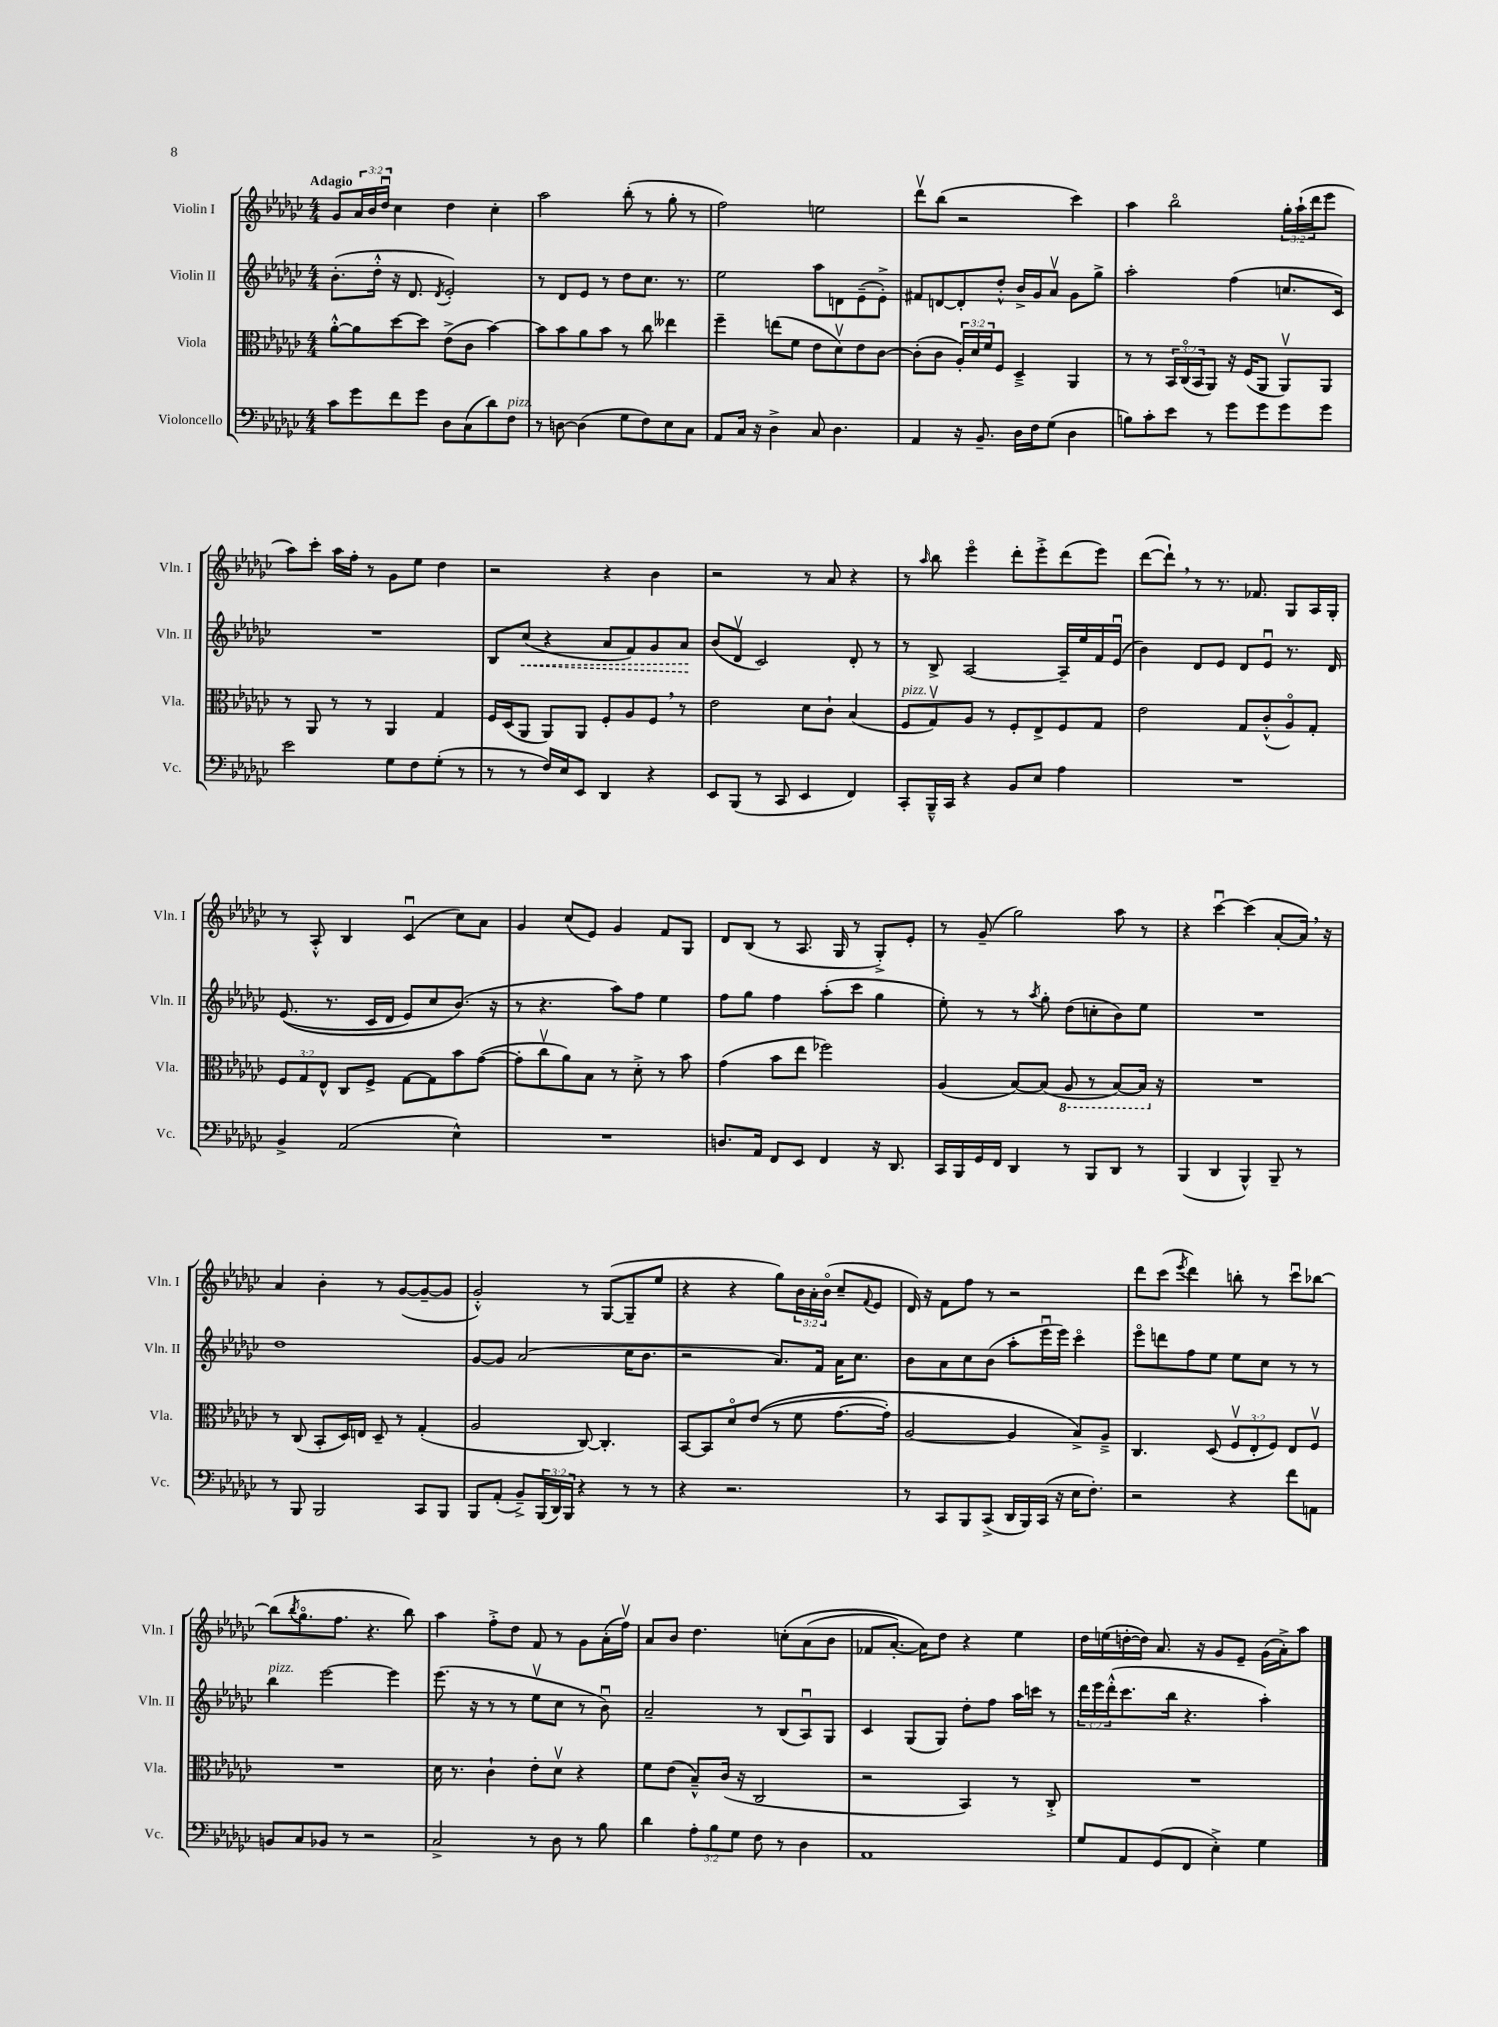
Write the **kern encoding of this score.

**kern	**kern	**kern	**dynam	**kern
*part4	*part3	*part2	*part2	*part1
*staff4	*staff3	*staff2	*staff2	*staff1
*I"Violoncello	*I"Viola	*I"Violin II	*	*I"Violin I
*I'Vc.	*I'Vla.	*I'Vln. II	*	*I'Vln. I
*clefF4	*clefC3	*clefG2	*	*clefG2
*k[b-e-a-d-g-c-]	*k[b-e-a-d-g-c-]	*k[b-e-a-d-g-c-]	*	*k[b-e-a-d-g-c-]
*M4/4	*M4/4	*M4/4	*	*M4/4
=1	=1	=1	=1	=1
!	!	!	!	!LO:TX:a:B:t=Adagio
8c-\L	[8a-'^^\L	(8.b-'\L	.	8g-/L
8g-\	8a-\]	.	.	24a-/L
.	.	.	.	24b-/
.	.	16dd-'^^\Jk	.	.
.	.	.	.	24dd-u/JJ
8f\	[8dd-\	16r	.	4cc-\
.	.	8.d-/	.	.
8g-\J	8dd-\J]	.	.	.
.	.	8qd-/	.	.
8D-\L	(8e-^\L	2e-'/)	.	4dd-\
(8C-\	8c-\J	.	.	.
8d-\)	[4b-\)	.	.	4cc-'\
!LO:TX:a:i:t=pizz.	!	!	!	!
8F\J	.	.	.	.
=2	=2	=2	=2	=2
8r	8b-\L]	8r	.	2aa-\
[8Dn\	8b-\	8d-/L	.	.
(4D\]	8a-\	8e-/J	.	.
.	8b-\J	8r	.	.
8G-\L	8r	8dd-\L	.	(8bb-'\
8F\)	8cc-\	8.cc-\J	.	8r
8E-\	4ee--X\	.	.	8gg-'\
.	.	8.r	.	.
8C-\J	.	.	.	8r
=3	=3	=3	=3	=3
8AA-/L	4ff~\	2ee-\	.	2ff\)
16C-/Jk	.	.	.	.
16r	.	.	.	.
4D-^\	(8een\L	.	.	.
.	8f\J	.	.	.
8C-/	8e-\L	8aa-\L	.	2een\
4.D-\	8d-v\)	8dn\	.	.
.	8e-\	(8e-~\	.	.
.	[8c-\J	8e-'^\J)	.	.
=4	=4	=4	=4	=4
4AA-/	(8c-'\L]	8f#X/L	.	8ddd-v\L
.	8c-\J	[8dn/	.	(8bb-\J
16r	24A-'/LL)	8d'/]	.	2r
.	24d-/	.	.	.
8.BB-~/	.	.	.	.
.	24f/J	.	.	.
.	8F/J	8dd-'^^/J	.	.
16D-\LL	4D-~^/	16b-^/LL	.	.
16F\J	.	16g-/J	.	.
(8G-\J	.	8a-v/J	.	.
4D-\	4AA-/	8g-\L	.	4ccc-\)
.	.	8gg-^\J	.	.
=5	=5	=5	=5	=5
8Bn\L)	8r	2aa-'\	.	4aa-\
8c-'\	8r	.	.	.
8e-\J	24BB-/LL	.	.	2bb-\
.	(24C-/	.	.	.
.	24BB-/J	.	.	.
8r	8AA-/J)	.	.	.
8g-\L	16r	(4ff\	.	.
.	(16F/KL	.	.	.
8g-\	8AA-/J	.	.	.
8g-\	8AA-v/L)	8.ccn/L	.	24gg-'\LL
.	.	.	.	(24aa-`\
.	.	.	.	24ddd-\J
8g-\J	8AA-/J	.	.	8eee-\J
.	.	16c-/Jk)	.	.
!!LO:LB:g=z
=6	=6	=6	=6	=6
2e-\	8r	1r	.	8aa-\L)
.	8AA-/	.	.	8ccc-'\J
.	8r	.	.	16aa-\LL
.	.	.	.	16ff'\JJ
.	8r	.	.	8r
8G-\L	4AA-/	.	.	8g-\L
8F\	.	.	.	8ee-\J
(8G-'\J	4G-/	.	.	4dd-\
8r	.	.	.	.
=7	=7	=7	=7	=7
8r	16F/LL	8B-/L	.	2r
.	(16D-/J	.	.	.
!	!	!	!LO:HP:b	!
8r	8AA-/J	(8cc-/J	<	.
16F/LL)	8AA-/L)	4r	.	.
16E-/J	.	.	.	.
8EE-/J	8AA-/J	.	.	.
4DD-/	8F'/L	8a-/L	.	4r
.	8A-/	8f/)	.	.
4r	8F,/J	8g-/	.	4b-\
.	8r	8a-/J	.	.
.	.	.	[	.
=8	=8	=8	=8	=8
8EE-/L	2e-\	(8b-/L	.	2r
(8BBB-/J	.	8d-v/J	.	.
8r	.	2c-/)	.	.
8CC-/	.	.	.	.
4EE-/	8d-\L	.	.	8r
.	8c-`\J	.	.	8a-/
4FF/)	(4B-/	8d-'/	.	4r
.	.	8r	.	.
=9	=9	=9	=9	=9
!	!LO:TX:a:i:t=pizz.	!	!	!
8CC-'/L	8F/L	8r	.	8r
.	.	.	.	16qqaa-/
16BBB-~^^/L	8G-v/)	8B-^/	.	8bb-\
16CC-/JJ	.	.	.	.
4r	8A-/J	[2A-/	.	4eee-\
.	8r	.	.	.
8BB-/L	8F'/L	.	.	8ddd-'\L
8E-/J	8E-^/	.	.	8eee-'^\
4A-\	8F/	16A-~/LL]	.	(8ddd-\
.	.	16ee-/	.	.
.	8G-/J	16f/	.	8eee-\J)
.	.	(16e-u/JJ	.	.
=10	=10	=10	=10	=10
1r	2e-\	4b-\)	.	([8ddd-\L
.	.	.	.	8ddd-`,\J])
.	.	8d-/L	.	8r
.	.	8e-/J	.	8.r
.	8G-/L	8d-/L	.	.
.	.	.	.	8.f-X/
.	(8c-'^^/	8e-u/J	.	.
.	8A-/)	8.r	.	8G-/L
.	8G-'/J	.	.	16A-/L
.	.	16d-/	.	16G-'/JJ
!!LO:LB:g=z
=11	=11	=11	=11	=11
4BB-^/	12F/L	((8.e-/	.	8r
.	12G-/	.	.	.
.	.	.	.	8A-'^^/
.	12E-^^/J	.	.	.
.	.	8.r	.	.
(2AA-/	8C-/L	.	.	4B-/
.	8F^/J	16c-/LL	.	.
.	.	16d-/JJ	.	.
.	[8G-\L	8e-/L)	.	(4c-u/
.	8G-\]	8cc-/	.	.
4E-^^\)	8b-\	(8.b-/J)	.	8cc-\L)
.	([8g-\J	.	.	8a-\J
.	.	16r	.	.
=12	=12	=12	=12	=12
1r	8g-'\L]	8r	.	4g-/
.	8cc-v\	4.r	.	.
.	8a-\)	.	.	(8cc-/L
.	8B-\J	.	.	8e-/J)
.	8r	8aa-\L)	.	4g-/
.	8d-'^\	8ff\J	.	.
.	8r	4ee-\	.	8f/L
.	8b-\	.	.	8G-/J
=13	=13	=13	=13	=13
8.Dn/L	(4g-\	8ff\L	.	8d-/L
.	.	8gg-\J	.	(8B-/J
16AA-/Jk	.	.	.	.
8FF/L	8b-\L	4ff\	.	8r
8EE-/J	8ee-\J	.	.	8.A-/
4FF/	2ff-X\)	(8aa-'\L	.	.
.	.	.	.	16G-/
.	.	8ccc-\J	.	8r
16r	.	4gg-\	.	8G-'^/L)
8.DD-/	.	.	.	.
.	.	.	.	8e-'/J
=14	=14	=14	=14	=14
16CC-/LL	(4A-/	8ee-'\)	.	8r
16BBB-/	.	.	.	.
16GG-/	.	8r	.	(8g-~/
16FF/JJ	.	.	.	.
4DD-/	[8B-/L)	8r	.	2gg-\)
.	.	8qaa-/	.	.
.	(8B-/J]	8gg-'\	.	.
*	*8ba	*	*	*
8r	8AA-/	(8dd-\L	.	.
8BBB-/L	8r	8ccn'\	.	.
8DD-/J	[8BB-/L)	8b-\)	.	8aa-\
8r	16BB-/Jk]	8ee-\J	.	8r
*	*X8ba	*	*	*
.	16r	.	.	.
=15	=15	=15	=15	=15
(4BBB-/	1r	1r	.	4r
4DD-/	.	.	.	[4ccc-u\
4BBB-^^/)	.	.	.	(4ccc-\]
8BBB-~/	.	.	.	[8a-'/L
8r	.	.	.	16a-,/Jk])
.	.	.	.	16r
!!LO:LB:g=z
=16	=16	=16	=16	=16
8r	8r	1dd-	.	4a-/
8BBB-/	(8C-/	.	.	.
2BBB-/	8BB-'/L	.	.	4b-'\
.	16D-/L)	.	.	.
.	16En/JJ	.	.	.
.	8D-~/	.	.	8r
.	8r	.	.	([8g-/L
8CC-/L	(4G-'/	.	.	8g-~/_
8BBB-/J	.	.	.	8g-/J]
=17	=17	=17	=17	=17
8BBB-/L	2A-/	[8g-/L	.	2g-'^^/)
(8AA-'/J	.	8g-/J]	.	.
8BB-~^/L)	.	(2a-/	.	.
(24BBB-/L	.	.	.	.
24DD-/)	.	.	.	.
24BBB-/JJ	.	.	.	.
4r	[8C-/)	.	.	8r
.	4.C-'/]	.	.	([8G-/L
8r	.	16cc-\KL	.	8G-~/]
.	.	8.b-\J	.	.
8r	.	.	.	8ee-/J
=18	=18	=18	=18	=18
4r	[8BB-/L	2r	.	4r
.	8BB-/]	.	.	.
2.r	8d-/	.	.	4r
.	((8e-/J	.	.	.
.	8r	8.a-/L)	.	8gg-\L)
.	8f\	.	.	24b-\L
.	.	.	.	24a-'\
.	.	16f/Jk	.	.
.	.	.	.	(24b-\JJ
.	[8.g-\L	16a-\KL	.	8cc-~/L
.	.	8.cc-\J	.	.
.	.	.	.	8qqf/
.	.	.	.	8e-/J
.	16g-'\Jk])	.	.	.
=19	=19	=19	=19	=19
8r	[2A-/	8b-\L	.	16d-/)
.	.	.	.	16r
8CC-/L	.	8a-\	.	8f\L
8BBB-/	.	8cc-\	.	8ff\J
(8CC-^/J	.	(8b-\J	.	8r
16DD-/LL	4A-/]	8aa-'\L	.	2r
16BBB-/)	.	.	.	.
(16CC-/JJ	.	16eee-u\L	.	.
16r	.	16eee-\JJ)	.	.
16E-\KL	8B-^/L)	4ccc-\	.	.
8.F'\J)	.	.	.	.
.	8A-~^/J	.	.	.
=20	=20	=20	=20	=20
2r	4.C-/	8eee-\L	.	8ddd-\L
.	.	8dddn\	.	(8ccc-\J
.	.	.	.	8qeee-/
.	.	8ff\	.	4ddd-\)
.	(8D-/	8ee-\J	.	.
4r	12Fv/L	8ee-\L	.	8bbn'\
.	12E-'/	.	.	.
.	.	8cc-\J	.	8r
.	12F/J)	.	.	.
8f\L	8E-/L	8r	.	8ccc-u\L
8AAn\J	8Fv/J	8r	.	[8bb-X\J
!!LO:LB:g=z
=21	=21	=21	=21	=21
!	!	!LO:TX:a:i:t=pizz.	!	!
8BBn/L	1r	4bb-\	.	(8bb-\L]
.	.	.	.	8qbb-/
8C-/	.	.	.	8.gg-\
8BB-X/J	.	[2eee-\	.	.
.	.	.	.	8.ff\J
8r	.	.	.	.
2r	.	.	.	4.r
.	.	4eee-\]	.	.
.	.	.	.	8bb-\)
=22	=22	=22	=22	=22
2C-^/	16d-\	(8.eee-\	.	4aa-\
.	8.r	.	.	.
.	.	16r	.	.
.	4c-`\	8r	.	8ff'^\L
.	.	8r	.	8dd-\J
8r	8e-'\L	8ee-v\L	.	8f/
8D-\	8d-v\J	8cc-\J	.	8r
8r	4r	8r	.	8g-\L
8B-\	.	8b-u\)	.	(16a-'\L
.	.	.	.	16ffv\JJ)
=23	=23	=23	=23	=23
4d-\	8f\L	2a-~/	.	8a-/L
.	(8e-\J	.	.	8b-/J
12A-'\L	8B-~^^/L)	.	.	4.dd-\
12B-\	.	.	.	.
.	(16c-/Jk	.	.	.
12G-\J	.	.	.	.
.	16r	.	.	.
8F\	2C-/	8r	.	.
8r	.	(8B-/L	.	(8ccn'\L
4D-\	.	8A-u/)	.	(8a-\
.	.	8G-/J	.	8b-\J
=24	=24	=24	=24	=24
1AA-	2r	4c-/	.	8f-X/L
.	.	.	.	[8.a-'/J)
.	.	(8G-/L	.	.
.	.	.	.	16a-\KL])
.	.	8G-/J)	.	8dd-\J
.	4BB-/)	8dd-'\L	.	4r
.	.	8ff\J	.	.
.	8r	16aa-\LL	.	4ee-\
.	.	16cccn\JJ	.	.
.	8C-'^/	8r	.	.
=25	=25	=25	=25	=25
8G-/L	1r	24ddd-\LL	.	16dd-\LL
.	.	24eee-\	.	.
.	.	.	.	(16een\
.	.	(24ddd-'^^\J	.	.
8AA-/	.	8.ccc-\	.	[16ddn'\
.	.	.	.	16dd\JJ])
(8GG-/	.	.	.	8.a-/
.	.	16bb-\Jk	.	.
8FF/J	.	4.r	.	.
.	.	.	.	16r
4E-'^\)	.	.	.	8g-/L
.	.	.	.	8e-~/J
4G-\	.	4aa-'\)	.	(16g-\LL
.	.	.	.	16a-'^\J)
.	.	.	.	8aa-\J
==	==	==	==	==
*-	*-	*-	*-	*-
